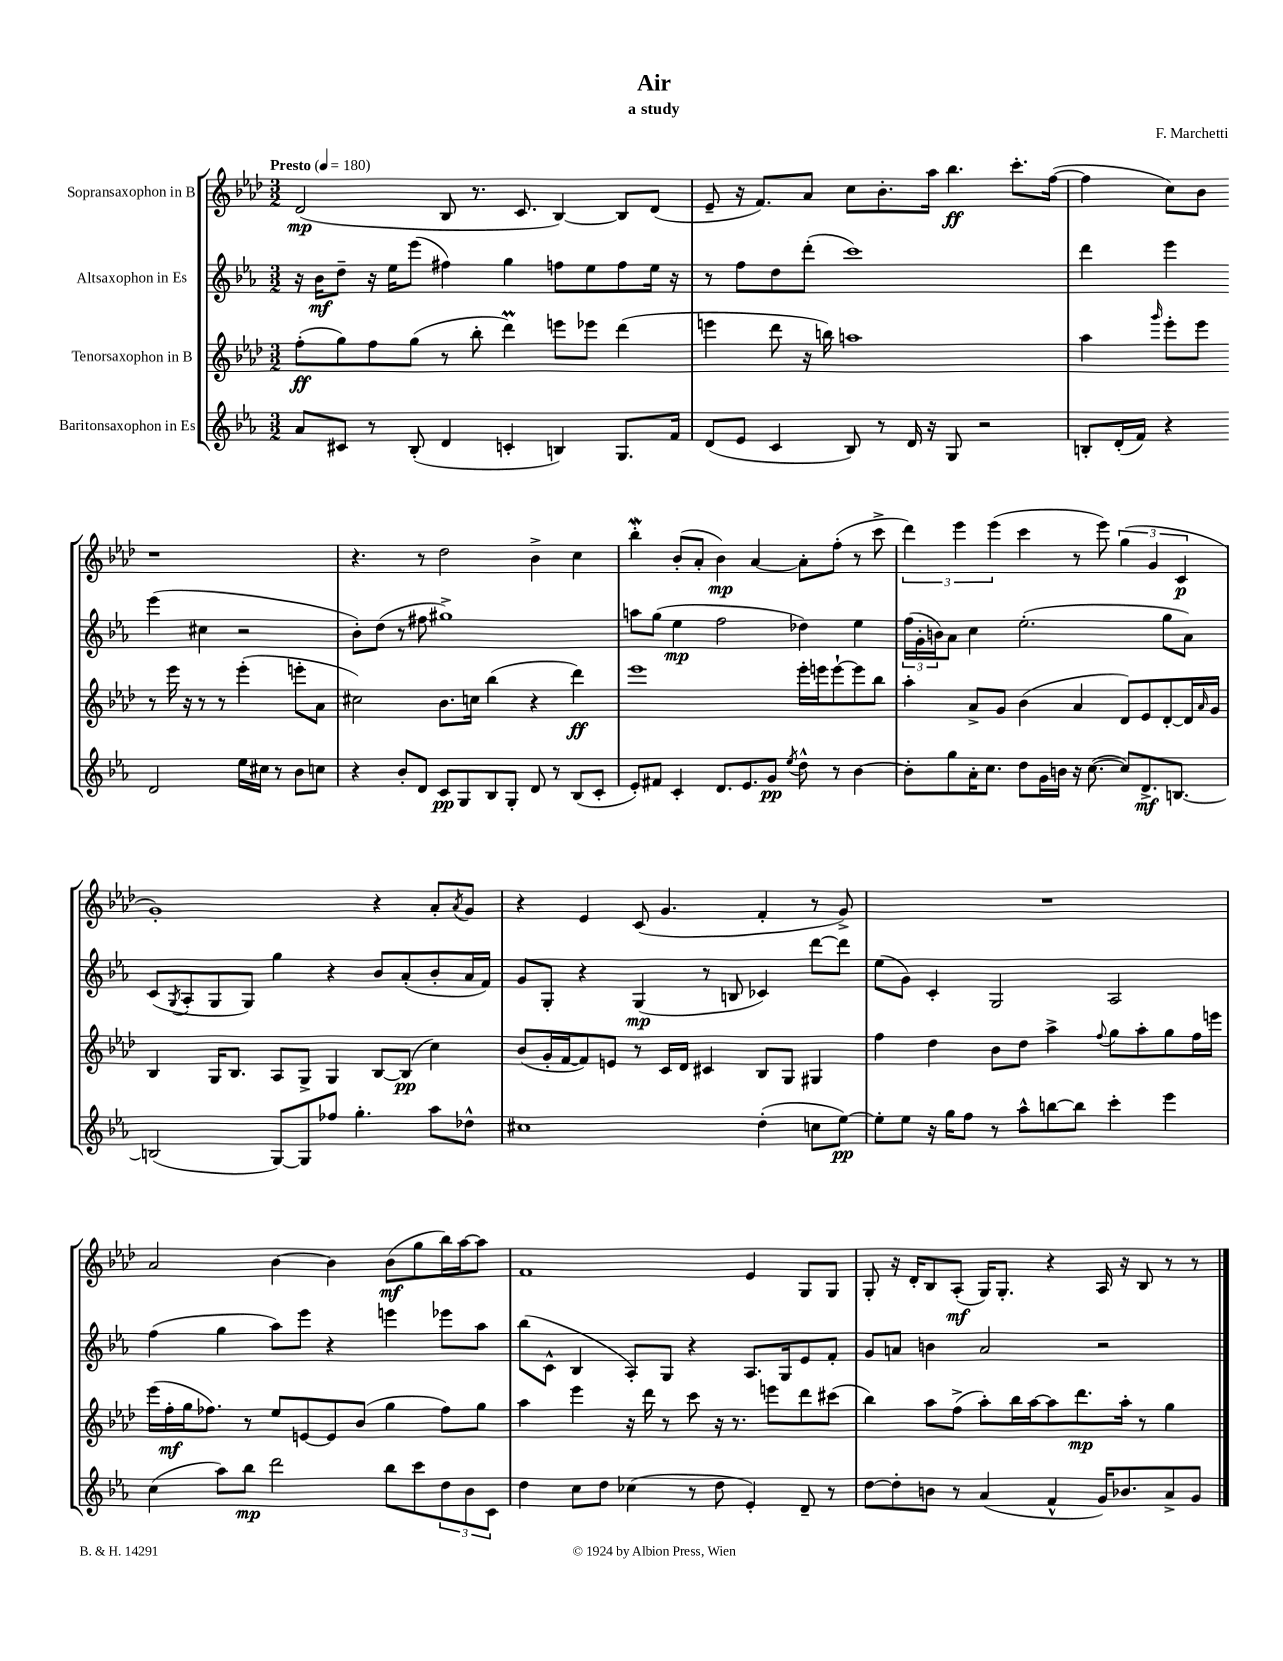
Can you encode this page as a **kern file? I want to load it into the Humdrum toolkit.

**kern	**kern	**kern	**kern
*staff4	*staff3	*staff2	*staff1
*clefG2	*clefG2	*clefG2	*clefG2
*k[b-e-a-]	*k[b-e-a-d-]	*k[b-e-a-]	*k[b-e-a-d-]
*M3/2	*M3/2	*M3/2	*M3/2
*MM180	*MM180	*MM180	*MM180
8a-	(8ff'	16r	(2d-
.	.	16b-	.
8c#	8gg)	8dd~	.
8r	8ff	16r	.
.	.	16ee-	.
(8B-'	(8gg	(8eee-	.
4d	8r	4ff#)	8B-
.	8bb-'	.	8.r
4c'	4ddd-)	4gg	.
.	.	.	8.c
4B)	8eee	8ff	[4B-)
.	8eee-	8ee-	.
8.G	(4ddd-	8ff	8B-]
.	.	16ee-	(8d-
16f	.	16r	.
=	=	=	=
(8d	4eee	8r	8e-~
8e-	.	8ff	16r
.	.	.	8.f)
4c	8ddd-	8dd	.
.	16r	(8ddd'	8a-
.	16bb)	.	.
8B-)	1aa	1ccc)	8cc
8r	.	.	8.b-'
16d	.	.	.
16r	.	.	16aa-
8G	.	.	4.bb-
2r	.	.	.
.	.	.	8.ccc'
.	.	.	([16ff
=	=	=	=
8B'	4aa-	4ddd	4ff]
(16d'	.	.	.
16f)	.	.	.
.	16qqggg	.	.
4r	8eee-'	4eee-	8cc)
.	8eee-	.	8b-
2d	8r	(4eee-	1r
.	16eee-	.	.
.	16r	.	.
.	8r	4cc#	.
.	8r	.	.
16ee-	(4eee-'	2r	.
16cc#	.	.	.
8r	.	.	.
8b-	8eee'	.	.
8cc	8a-	.	.
=	=	=	=
4r	2cc#)	8b-')	4.r
.	.	(8dd	.
8b-'	.	8r	.
8d	.	8ff#	8r
8c	8.b-	1gg#^)	2dd-
8G	.	.	.
.	16cc	.	.
8B-	(4bb-	.	.
8G'	.	.	.
8d	4r	.	4b-^
8r	.	.	.
(8B-	4ddd-)	.	4cc
8c'	.	.	.
=	=	=	=
8e-')	1eee-	8aa	4bb-'
8f#	.	(8gg	.
4c'	.	4ee-	(8b-'
.	.	.	8a-'
8.d	.	2ff	4b-)
8.e-	.	.	.
.	.	.	[4a-
8g	.	.	.
8qee-	.	.	.
8dd^^	16eee-'	4dd-)	8a-']
.	16eee	.	.
8r	[8eee`	.	(8ff'
[4b-	8eee]	4ee-	8r
.	8bb-	.	8ccc^
=	=	=	=
8b-']	4aa-'	(24ff	6ddd-)
.	.	24g'	.
.	.	24b)	.
8gg	.	8a-	.
.	.	.	6eee-
16a-'	8a-^	4cc	.
8.cc	.	.	.
.	.	.	(6eee-
.	8g	.	.
8dd	(4b-	(2.ee-'	4ccc
16g	.	.	.
16b	.	.	.
16r	4a-	.	8r
([8.cc	.	.	.
.	.	.	8eee-)
8cc])	8d-)	.	(6gg
8.d^	8e-	.	.
.	.	.	6g
.	[8d-'	8gg	.
[8.B	.	.	.
.	.	.	6c
.	16d-]	8a-)	.
.	16qqa-	.	.
.	16g	.	.
=	=	=	=
(2B]	4B-	(8c	1g')
.	.	8qG	.
.	.	8A-'	.
.	16G	8G	.
.	8.B-	.	.
.	.	8G)	.
[8G)	8A-	4gg	.
8G]	8G^	.	.
8ff-	4G	4r	.
4.gg'	.	.	.
.	[8B-	8b-	4r
.	(8B-]	(8a-'	.
8aa-	4cc)	8b-'	8a-'
.	.	.	8qa-
8dd-^^	.	16a-	8g
.	.	16f)	.
=	=	=	=
1cc#	(8b-	8g	4r
.	16g'	8G'	.
.	[16f	.	.
.	8f])	4r	4e-
.	8e	.	.
.	8r	(4G	(8c
.	16c	.	4.g
.	16d-	.	.
.	4c#	8r	.
.	.	8B	.
(4dd'	8B-	4c-)	4f'
.	8G	.	.
8cc	4G#	[8ddd	8r
[8ee-)	.	8ddd]	8g^)
=	=	=	=
8ee-']	4ff	(8ee-	1.r
8ee-	.	8g)	.
16r	4dd-	4c'	.
16gg	.	.	.
8ff	.	.	.
8r	8b-	2G	.
8aa-^^	8dd-	.	.
[8bb	4aa-^	.	.
8bb]	.	.	.
.	8qqff	.	.
4ccc'	8gg	2A-	.
.	8aa-'	.	.
4eee-	8gg	.	.
.	16ff	.	.
.	16eee	.	.
=	=	=	=
(4cc	(16eee-	(4ff	2a-
.	16ff'	.	.
.	16gg	.	.
.	8.ff-)	.	.
8aa-)	.	4gg	.
8bb-	8r	.	.
2ddd	8ee-	8aa-)	[4b-
.	[8e	8eee-	.
.	8e]	4r	4b-]
.	(8b-	.	.
8bb-	4gg	4eee	(8b-
8ccc	.	.	8gg
12dd	8ff-)	8eee-	16bb-)
.	.	.	[16aa-
12b-	.	.	.
.	8gg	8aa-	8aa-]
12c	.	.	.
=	=	=	=
4dd	4aa-	(8bb-	1f
.	.	8c^^	.
8cc	4eee-	4B-	.
8dd	.	.	.
(4cc-	16r	8A-')	.
.	16ddd-	.	.
.	8r	8G	.
8r	8ccc	4r	.
8dd	16r	.	.
.	8.r	.	.
4e-')	.	8.A-	4e-
.	8eee	.	.
.	.	16G	.
8d~	8ddd-	8e-	8G
8r	(8ccc#	8f'	8G
=	=	=	=
[8dd	4bb-)	8g	8G'
8dd']	.	8a	16r
.	.	.	16d-'
8b	8aa-	4b	8B-
8r	(8ff^	.	(8A-'
(4a-	8aa-')	2a	16G)
.	.	.	8.G'
.	16bb-	.	.
.	[16aa-	.	.
4f^^	8aa-]	.	4r
.	8.ddd-	.	.
16g)	.	2r	16A-
8.b-	16aa-'	.	16r
.	8r	.	8B-
8a-^	4gg	.	8r
8g	.	.	8r
==	==	==	==
*-	*-	*-	*-
